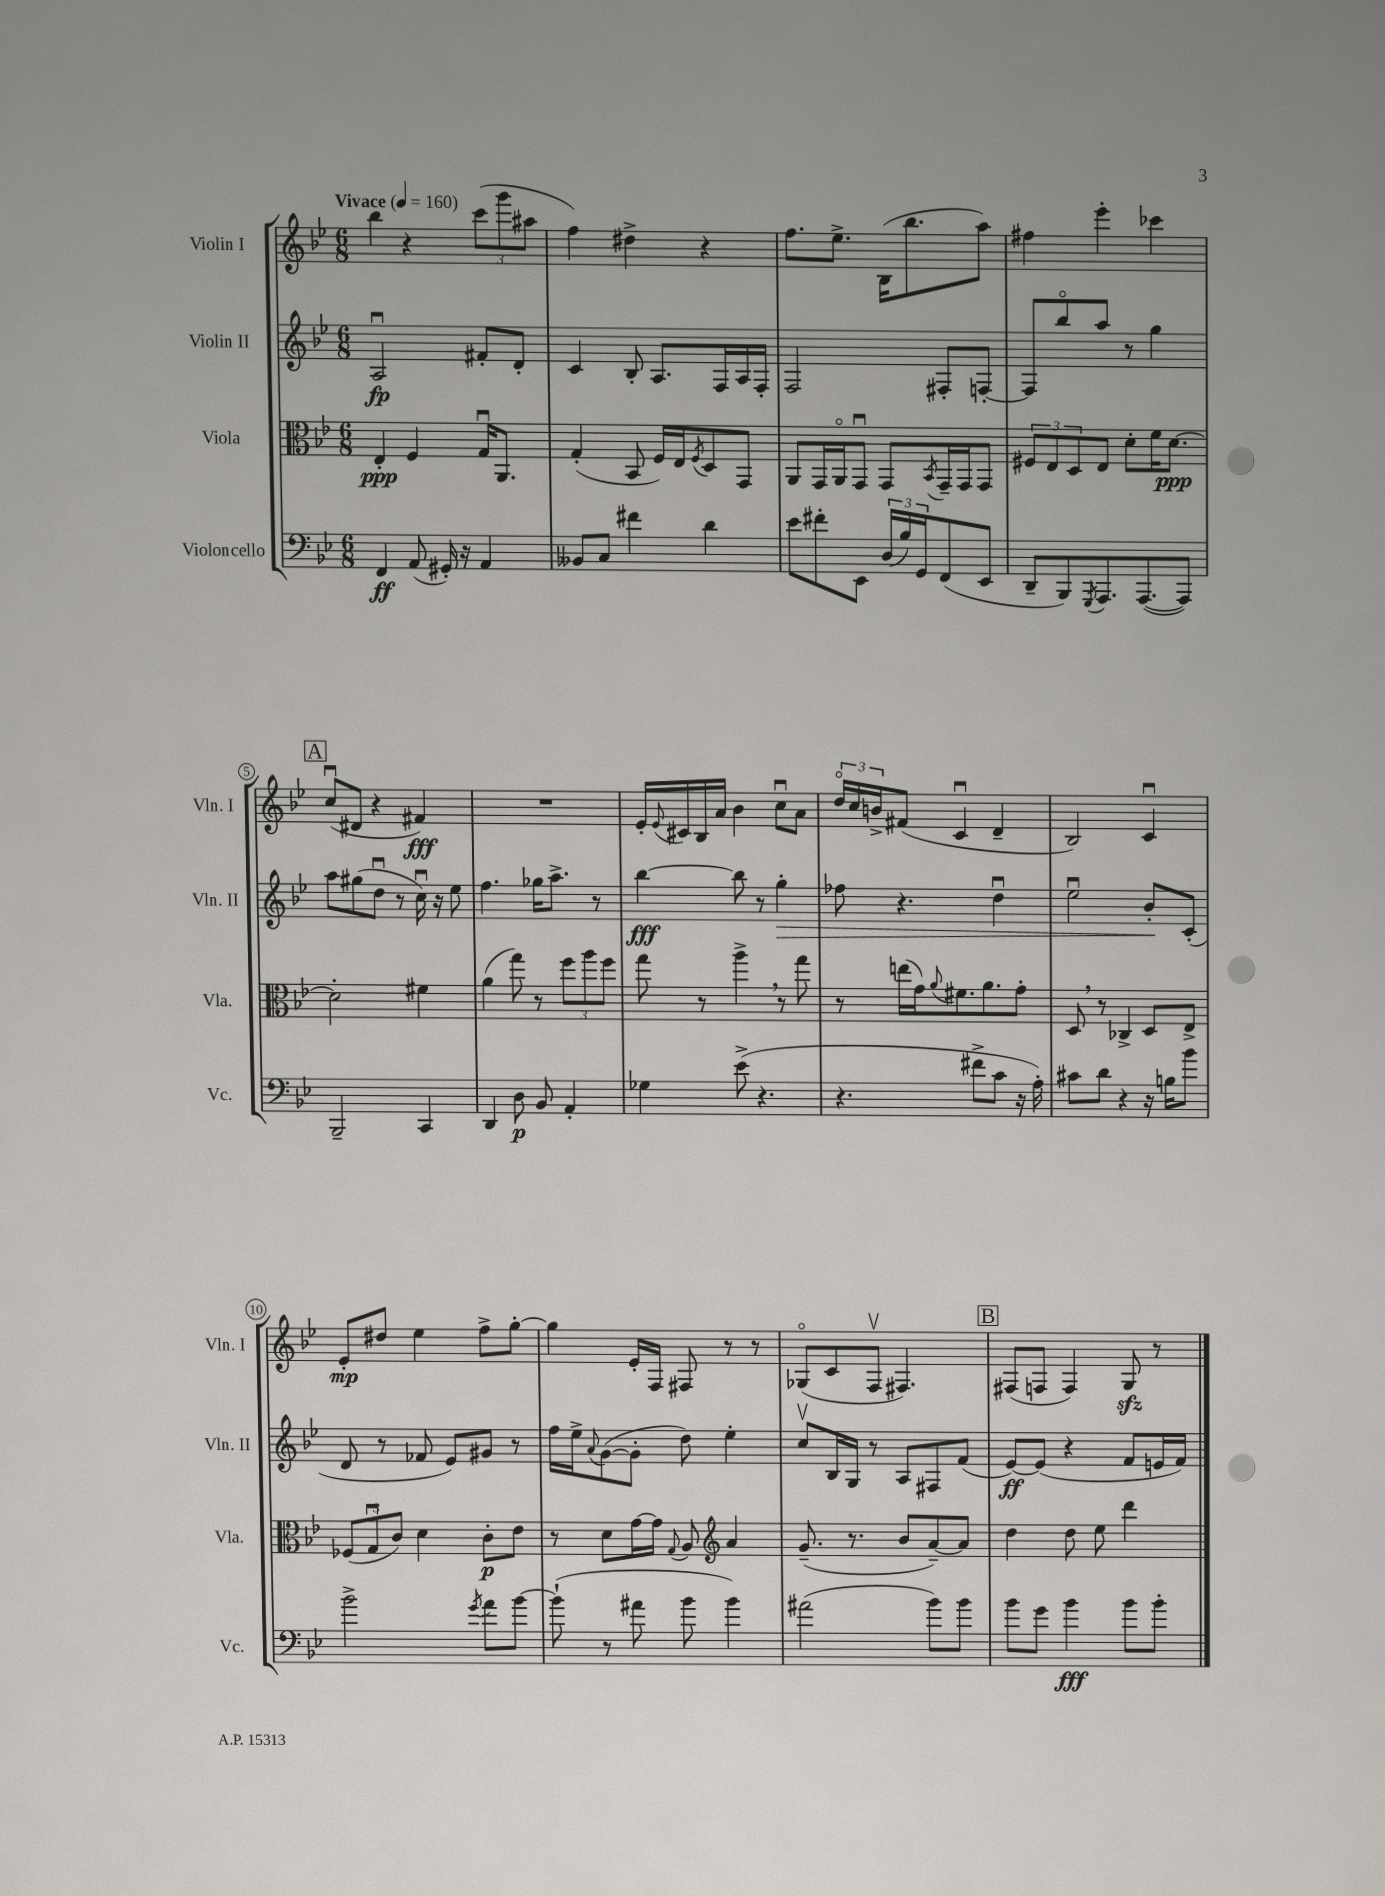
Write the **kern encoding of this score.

**kern	**dynam	**kern	**dynam	**kern	**dynam	**kern	**dynam
*part4	*part4	*part3	*part3	*part2	*part2	*part1	*part1
*staff4	*staff4	*staff3	*staff3	*staff2	*staff2	*staff1	*staff1
*I"Violoncello	*	*I"Viola	*	*I"Violin II	*	*I"Violin I	*
*I'Vc.	*	*I'Vla.	*	*I'Vln. II	*	*I'Vln. I	*
*clefF4	*	*clefC3	*	*clefG2	*	*clefG2	*
*k[b-e-]	*	*k[b-e-]	*	*k[b-e-]	*	*k[b-e-]	*
*M6/8	*	*M6/8	*	*M6/8	*	*M6/8	*
*MM160	*	*MM160	*	*MM160	*	*MM160	*
=1	=1	=1	=1	=1	=1	=1	=1
!	!	!	!	!	!	!LO:TX:a:B:t=Vivace	!
4FF/	ff	4E-'/	ppp	2Au/	fp	4bb-\	.
(8AA/	.	4F/	.	.	.	4r	.
16GG#X'/)	.	.	.	.	.	.	.
16r	.	.	.	.	.	.	.
4AA/	.	16Gu/KL	.	8f#X'/L	.	(12ccc\L	.
.	.	8.AA/J	.	.	.	.	.
.	.	.	.	.	.	12ggg\	.
.	.	.	.	8d'/J	.	.	.
.	.	.	.	.	.	12aa#X\J	.
=2	=2	=2	=2	=2	=2	=2	=2
8BB--X/L	.	(4G'/	.	4c/	.	4ff\)	.
8C/J	.	.	.	.	.	.	.
4f#X\	.	8BB-/	.	8B-'/	.	4dd#X^\	.
.	.	16F/LL)	.	8.A/L	.	.	.
.	.	16E-/J	.	.	.	.	.
.	.	8qF/	.	.	.	.	.
4d\	.	8D/	.	.	.	4r	.
.	.	.	.	16F/L	.	.	.
.	.	8GG/J	.	16A/	.	.	.
.	.	.	.	16F'/JJ	.	.	.
=3	=3	=3	=3	=3	=3	=3	=3
8e-\L	.	8AA/L	.	2F/	.	8.ff\L	.
8f#X'\	.	16GG/L	.	.	.	.	.
.	.	16AA/J	.	.	.	8.ee-^\J	.
8EE-\J	.	8GGu/J	.	.	.	.	.
(24D/LL	.	8GG/L	.	.	.	(16B-\KL	.
24B-/)	.	.	.	.	.	.	.
.	.	.	.	.	.	8.bb-\	.
24GG/J	.	.	.	.	.	.	.
.	.	8qBB-/	.	.	.	.	.
(8FF/	.	16GG~/L	.	8F#X'/L	.	.	.
.	.	16GG/J	.	.	.	.	.
8EE-/J	.	8GG/J	.	[8Fn'/J	.	8aa\J)	.
=4	=4	=4	=4	=4	=4	=4	=4
8DD~/L	.	12F#X/L	.	8F/L]	.	4ff#X\	.
.	.	12E-/	.	.	.	.	.
8BBB-/)	.	.	.	8bb-/	.	.	.
.	.	12D/	.	.	.	.	.
8qGGG/	.	.	.	.	.	.	.
8.AAA/	.	8E-/J	.	8aa/J	.	4eee-'\	.
.	.	8d'\L	.	8r	.	.	.
([8.AAA/	.	.	.	.	.	.	.
.	.	16f\K	.	4gg\	.	4ccc-X\	.
.	.	[8.d\J	ppp	.	.	.	.
8AAA/J])	.	.	.	.	.	.	.
!!LO:LB:g=z
!!LO:REH:place=s1:t=A
=5	=5	=5	=5	=5	=5	=5	=5
2BBB-~/	.	2d'\]	.	8aa\L	.	(8ccu/L	.
.	.	.	.	(8gg#X\	.	8d#X/J	.
.	.	.	.	8ddu\J	.	4r	.
.	.	.	.	8r	.	.	.
4CC/	.	4f#X\	.	16ccu\)	.	4f#X/)	fff
.	.	.	.	16r	.	.	.
.	.	.	.	8ee-\	.	.	.
=6	=6	=6	=6	=6	=6	=6	=6
4DD/	.	(4a\	.	4.ff\	.	2.r	.
8D\	p	8gg\)	.	.	.	.	.
8BB-/	.	8r	.	16gg-X\KL	.	.	.
.	.	.	.	8.aa^\J	.	.	.
4AA'/	.	12ff\L	.	.	.	.	.
.	.	12aa\	.	.	.	.	.
.	.	.	.	8r	.	.	.
.	.	12ff\J	.	.	.	.	.
=7	=7	=7	=7	=7	=7	=7	=7
4G-X\	.	8gg\	.	[4bb-\	fff	16e-'/LL	.
.	.	.	.	.	.	8qqe-/	.
.	.	.	.	.	.	16c#X/	.
.	.	8r	.	.	.	16B-/	.
.	.	.	.	.	.	16a/JJ	.
(8e-^\	.	4aa^,\	.	8bb-\]	.	4b-\	.
4.r	.	.	.	8r	.	.	.
!	!	!	!	!	!LO:HP:b	!	!
.	.	8r	.	4gg'\	>	8ccu\L	.
.	.	8gg\	.	.	.	8a\J	.
=8	=8	=8	=8	=8	=8	=8	=8
4.r	.	8r	.	8ff-X\	.	24dd/LL	.
.	.	.	.	.	.	24cc/	.
.	.	.	.	.	.	24bn^/J	.
.	.	(16een\LL	.	4.r	.	(8f#X/J	.
.	.	16g\J)	.	.	.	.	.
.	.	8qqa/	.	.	.	.	.
.	.	8.f#X\	.	.	.	4cu/	.
8f#X^\L	.	.	.	.	.	.	.
.	.	8.a\	.	.	.	.	.
8c\J	.	.	.	4ddu\	.	4d~/	.
16r	.	8g'\J	.	.	.	.	.
16A'\)	.	.	.	.	.	.	.
=9	=9	=9	=9	=9	=9	=9	=9
8c#X\L	.	8D,/	.	2ee-u\	.	2B-/)	.
8d\J	.	8r	.	.	.	.	.
4r	.	4C-X^/	.	.	.	.	.
16r	.	8D/L	.	8b-'/L	.	4cu/	.
16Bn\KL	.	.	.	.	.	.	.
8b-\J	.	8E-^/J	.	(8c'/J	]	.	.
!!LO:LB:g=z
=10	=10	=10	=10	=10	=10	=10	=10
2b-^\	.	(12F-X/L	.	8d/	.	8e-'/L	mp
.	.	12Gu/	.	.	.	.	.
.	.	.	.	8r	.	8dd#X/J	.
.	.	12c/J)	.	.	.	.	.
.	.	4d\	.	8f-X/	.	4ee-\	.
.	.	.	.	8e-/L)	.	.	.
8qg/	.	.	.	.	.	.	.
8a\L	.	8c'\L	p	8g#X/J	.	8ff^\L	.
[8b-\J	.	8e-\J	.	8r	.	[8gg'\J	.
=11	=11	=11	=11	=11	=11	=11	=11
(8b-`\]	.	8r	.	16ff\LL	.	4gg\]	.
.	.	.	.	16ee-^\J	.	.	.
.	.	.	.	8qqa/	.	.	.
8r	.	8d\L	.	([8g\	.	.	.
8a#X\	.	[16g\L	.	8g'\J]	.	16e-'/LL	.
.	.	16g\JJ]	.	.	.	16F/JJ	.
.	.	8qqG/	.	.	.	.	.
8b-\	.	8A/	.	8dd\)	.	8F#X/	.
*	*	*clefG2	*	*	*	*	*
4b-\)	.	4a/	.	4ee-'\	.	8r	.
.	.	.	.	.	.	8r	.
=12	=12	=12	=12	=12	=12	=12	=12
(2a#X\	.	(8.g~/	.	8ccv/L	.	(8G-X/L	.
.	.	.	.	16B-/L	.	8c/	.
.	.	8.r	.	16G/JJ	.	.	.
.	.	.	.	8r	.	8Fv/J	.
.	.	8b-/L	.	8A/L	.	4.F#X/)	.
8b-\L)	.	[8a~/)	.	8F#X/	.	.	.
8b-\J	.	8a/J]	.	(8f/J	.	.	.
!!LO:REH:place=s1:t=B
=13	=13	=13	=13	=13	=13	=13	=13
8b-\L	.	4dd\	.	[8e-/L)	ff	(8F#X/L	.
8g\J	.	.	.	(8e-/J]	.	8Fn/J	.
4b-\	fff	8dd\	.	4r	.	4F/)	.
.	.	8ee-\	.	.	.	.	.
8b-\L	.	4ddd\	.	8f/L	.	8Gzz/	.
8b-'\J	.	.	.	16en/L	.	8r	.
.	.	.	.	16f/JJ)	.	.	.
==	==	==	==	==	==	==	==
*-	*-	*-	*-	*-	*-	*-	*-
